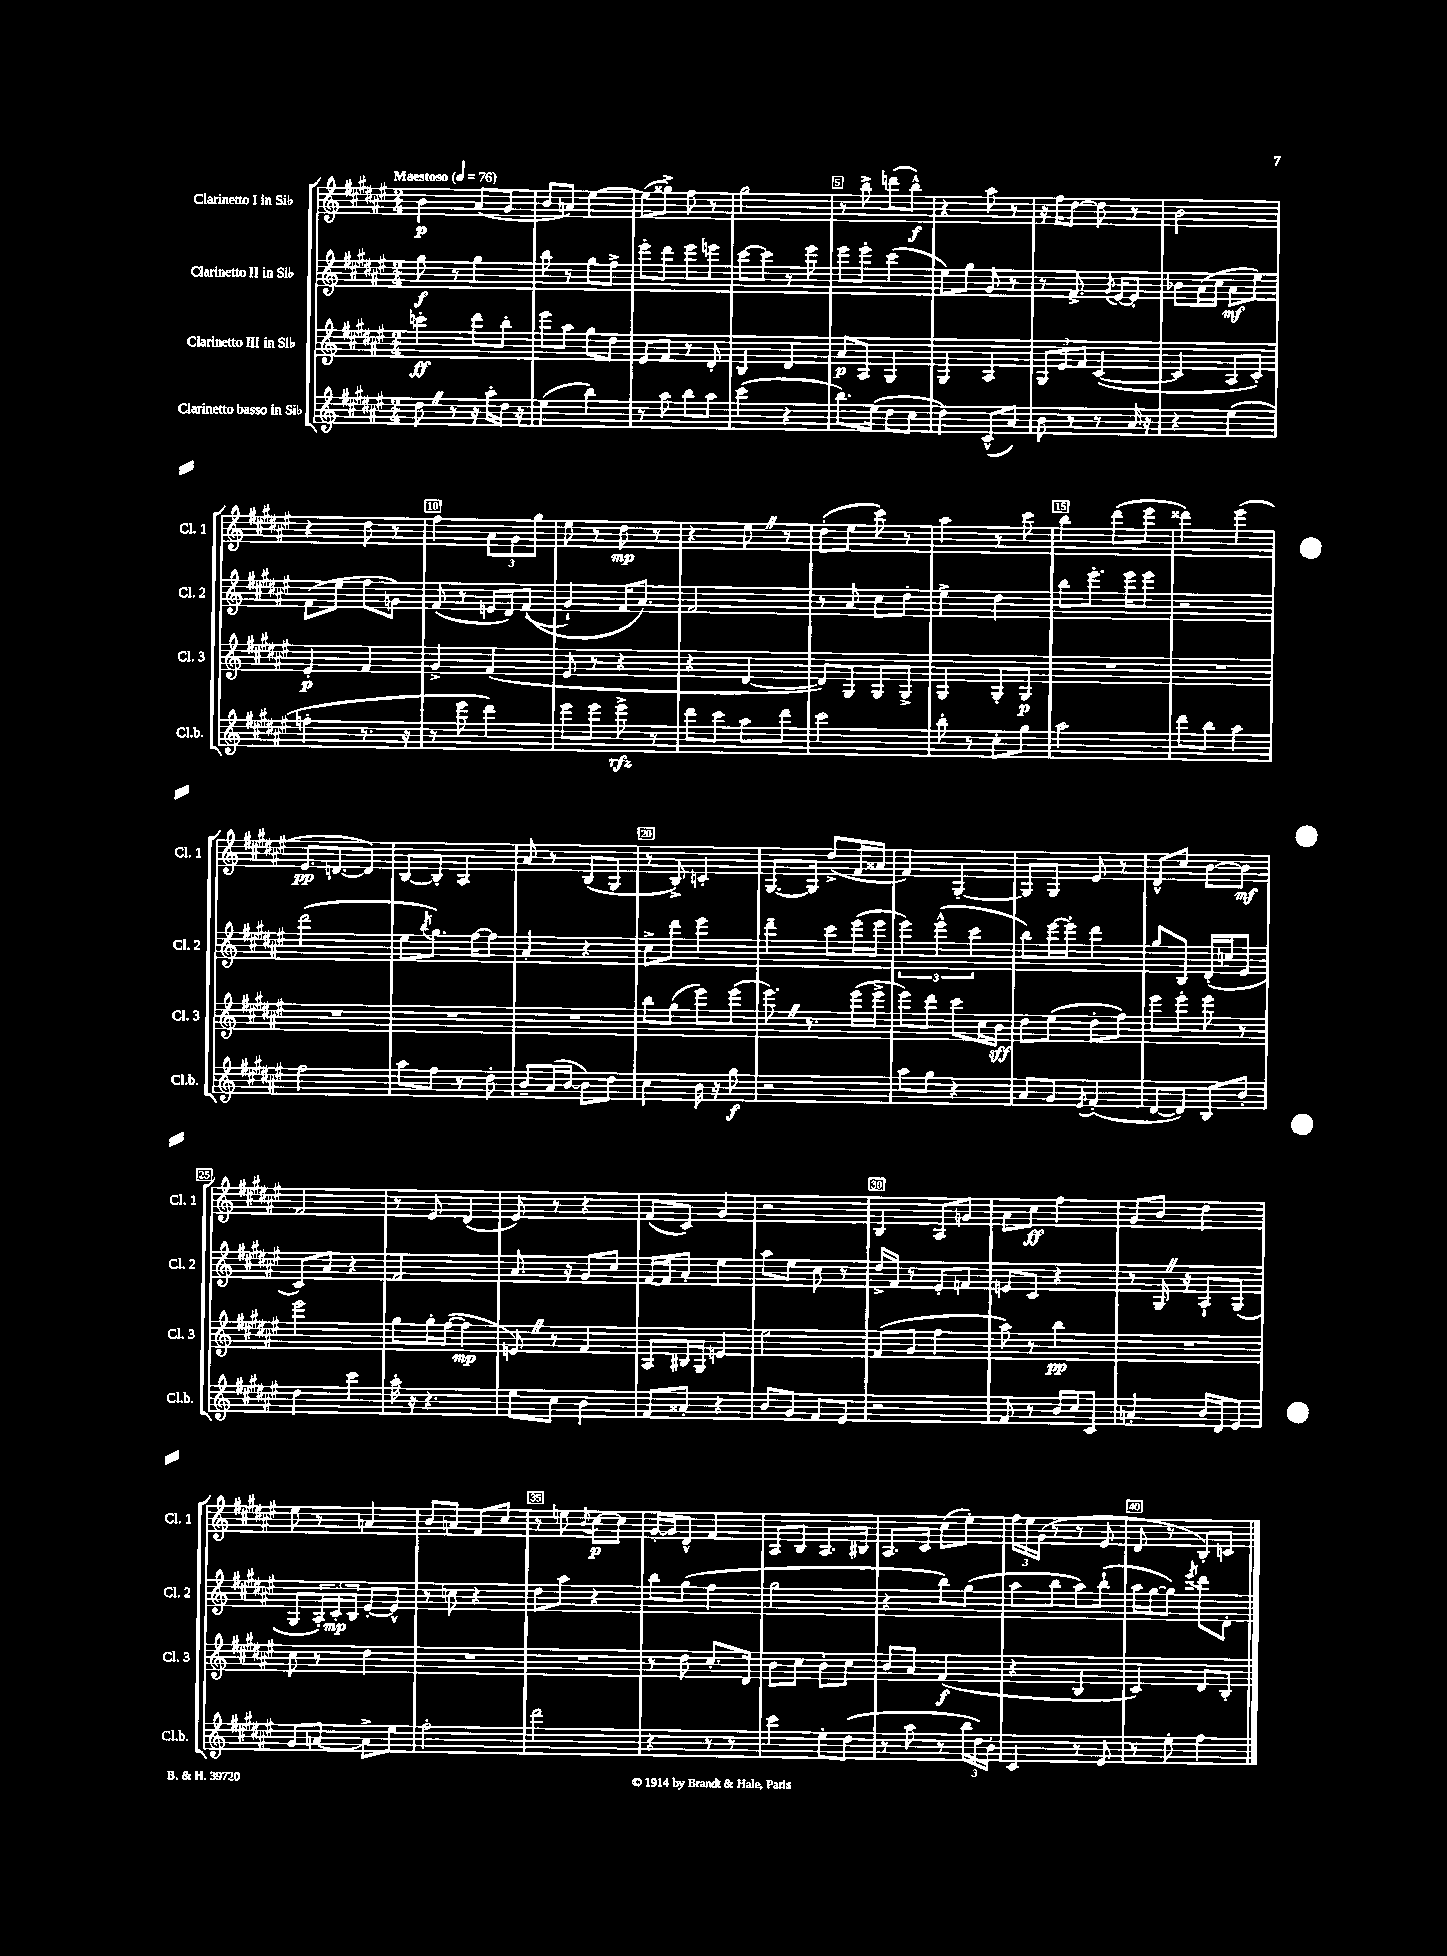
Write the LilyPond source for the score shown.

<<
\new StaffGroup <<
\new Staff = "s0" \with { instrumentName = "Clarinetto I in Sib" shortInstrumentName = "Cl. 1" } {
    \clef treble \key fis \major \numericTimeSignature \time 2/4 \tempo "Maestoso" 4 = 76
    b'4\p ais'8( gis'8 |
    b'8 a'8) eis''4~ |
    eis''8( gisis''8->) fis''8 r8 |
    gis''2 |
    r8 b''8-> d'''8( b''8-^\f) |
    r4 ais''8 r8 |
    r16 fis''16 dis''8~ dis''8 r8 |
    b'2 |
    r4 dis''8 r8 |
    fis''4 \tuplet 3/2 { ais'8 gis'8 gis''8 } |
    eis''8 r8 dis''8\mp r8 |
    r4 eis''8 \once \override BreathingSign.text = \markup { \musicglyph "scripts.caesura.straight" } \breathe r8 |
    dis''8-.( eis''8 cis'''8) r8 |
    ais''4 r8 cis'''8 |
    b''4 dis'''8( eis'''8 |
    disis'''4) eis'''4( |
    eis'8.\pp d'8.~ d'8) |
    b8~ b8-. ais4 |
    ais'8 r8 b8( gis8 |
    r8 b8->) c'4-. |
    gis8.~ gis16 dis''8->( fis'16 aisis'16 |
    fis'4) gis4~-. |
    gis8 gis8 eis'8 r8 |
    dis'8-^ cis''8 b'8~ b'8\mf |
    fis'2 |
    r8 eis'8 dis'4( |
    eis'8) r8 r4 |
    fis'8( cis'8) gis'4 |
    r2 |
    b4 ais8 g'8 |
    ais'8 cis''8\ff fis''4 |
    gis'8 b'8 dis''4 |
    eis''8 r8 a'4 |
    b'8-. a'8 fis'8 cis''8 |
    r8 e''8 \appoggiatura { b'8 } cis''8~\p cis''8 |
    gis'16~-. gis'16 dis'8-^ fis'4 |
    ais8 b8 ais8. bis16 |
    ais8. cis'16 cis''8( eis''8-.) |
    \tuplet 3/2 { fis''16 eis''16 gis'16( } r8 r8 eis'8 |
    dis'8 r8 b8-.) c'8 \bar "|." |
}
\new Staff = "s1" \with { instrumentName = "Clarinetto II in Sib" shortInstrumentName = "Cl. 2" } {
    \clef treble \key fis \major \numericTimeSignature \time 2/4
    gis''8\f r8 gis''4 |
    b''8 r8 gis''8 fis''8-> |
    eis'''8-. dis'''8 eis'''8 e'''8 |
    cis'''8~ cis'''8 r8 eis'''8 |
    eis'''8 eis'''8-. cis'''4( |
    eis''8) gis''8 gis'8 r8 |
    r8 fis'8.-> \acciaccatura { gis'8 } eis'16~ eis'8-. |
    bes'8 ais'16( cis''16 ais'8\mf eis''8) |
    fis'8( eis''8 fis''8 g'8) |
    fis'8( r8 e'16 dis'16) fis'8(\( |
    gis'4-!) fis'16 ais'8.\) |
    fis'2 |
    r8 ais'8 cis''8 dis''8-. |
    eis''4-> dis''4 |
    b''8 eis'''8.-. eis'''16 eis'''8 |
    r2 |
    dis'''2( |
    eis''8 \acciaccatura { b''8 } gis''8.) fis''16~ fis''8 |
    ais'4-. r4 |
    cis''8-> dis'''8 eis'''4 |
    dis'''4-- cis'''8 eis'''16( eis'''16 |
    \tuplet 3/2 { eis'''4) eis'''4-^( cis'''4 } |
    b''8) eis'''16~ eis'''16-. dis'''4 |
    gis''8 b8 dis'16-.( c''16 eis'8 |
    cis'8) ais'8 r4 |
    fis'2 |
    ais'8. r16 gis'8 cis''8 |
    fis'16~ fis'16 ais'8-. eis''4 |
    ais''8 eis''8 cis''8 r8 |
    dis''16-> fis'16 r8 eis'8-. f'8 |
    e'8 cis'8 r4 |
    r8 gis16 \once \override BreathingSign.text = \markup { \musicglyph "scripts.caesura.straight" } \breathe r16 ais8-! gis8( |
    gis8 \tuplet 3/2 { ais16-.) cis'16-.\mp b16 } eis'8~-. eis'8-^ |
    r8 c''8 r4 |
    dis''8 ais''8 r4 |
    b''8 gis''8( fis''4 |
    gis''2 |
    r4 b''8) gis''8( |
    ais''8 b''8 ais''8) b''8-!( |
    ais''16 gis''16~ gis''8) \acciaccatura { eis'''8 } dis'''8 dis'8-. \bar "|." |
}
\new Staff = "s2" \with { instrumentName = "Clarinetto III in Sib" shortInstrumentName = "Cl. 3" } {
    \clef treble \key fis \major \numericTimeSignature \time 2/4
    c'''4-.\ff dis'''8 b''8-. |
    eis'''8 ais''8 gis''8 dis''8 |
    eis'8 fis'8 r8 dis'8-. |
    b4 dis'4 |
    ais'8\p ais8 gis4 |
    gis4 ais4 |
    \tuplet 3/2 { gis8 eis'8 fis'8 } cis'4~( |
    cis'4 ais8 cis'8-.) |
    eis'4-.\p fis'4 |
    gis'4-> fis'4( |
    eis'8 r8 r4 |
    r4 dis'4~ |
    dis'8) gis8 gis8 gis8-> |
    gis4 gis8-. gis8\p |
    R2 |
    R2 |
    R2 |
    R2 |
    R2 |
    b''8 gis''8( eis'''8) eis'''8( |
    eis'''8.) \once \override BreathingSign.text = \markup { \musicglyph "scripts.caesura.straight" } \breathe r8. eis'''16( eis'''16-> |
    eis'''8) dis'''8 cis'''8 cis''16 b'16\sff |
    dis''8 eis''8( dis''8-. fis''8) |
    eis'''8 eis'''8-. eis'''8 r8 |
    eis'''2 |
    gis''8 gis''16-. fis''16~( fis''4\mp |
    e'8) \once \override BreathingSign.text = \markup { \musicglyph "scripts.caesura.straight" } \breathe r8 fis'4 |
    ais8 bis16 gis16 e'4 |
    eis''2 |
    fis'8( gis'8 fis''4 |
    ais''8) r8 b''4\pp |
    R2 |
    cis''8 r8 dis''4 |
    R2 |
    R2 |
    r8 dis''8 cis''8.-. dis'16 |
    b'8 cis''8 b'8-. cis''8 |
    b'8 ais'8 fis'4\f( |
    r4 b4 |
    cis'4) dis'8 b8-. \bar "|." |
}
\new Staff = "s3" \with { instrumentName = "Clarinetto basso in Sib" shortInstrumentName = "Cl.b." } {
    \clef treble \key fis \major \numericTimeSignature \time 2/4
    dis''8 \once \override BreathingSign.text = \markup { \musicglyph "scripts.caesura.straight" } \breathe r8 r16 ais''16-. dis''16 r16 |
    eis''4( b''4) |
    r8 ais''8 b''8 ais''8 |
    cis'''4( r4 |
    b''8.) eis''16( dis''8 cis''8 |
    dis''4) cis'8-^( ais'8) |
    b'8 r8 r8 ais'16 r16 |
    r4 eis''4( |
    f''4-. r8. r16 |
    r8 eis'''8 dis'''4) |
    eis'''8 eis'''8 eis'''8->\rfz r8 |
    dis'''8 cis'''8 ais''8 dis'''8 |
    cis'''2 |
    b''8-. r8 cis''8-. gis''8 |
    ais''2 |
    dis'''8 b''8 ais''4 |
    fis''2 |
    ais''8 fis''8 r8 dis''8-. |
    b'8-- ais'16( b'16~ b'8) dis''8 |
    cis''4 b'16 r16 gis''8\f |
    r2 |
    ais''8 gis''8 r4 |
    ais'8 gis'8 \acciaccatura { eis'8 } fis'4-.( |
    dis'8~ dis'8) b8 b'8-. |
    dis''4 cis'''4 |
    ais''16-. r16 r4. |
    eis''8 cis''8 b'4 |
    fis'8 aisis'8-. r4 |
    b'8 gis'8 fis'8 eis'8 |
    r2 |
    fis'8 r8 b'16 cis''16 cis'8 |
    a'4-. b'16 dis'16 eis'8 |
    gis'8 a'8~ a'8-> eis''8 |
    fis''2-. |
    dis'''2 |
    r4 r8 r8 |
    cis'''4 eis''8-. dis''8( |
    r8 ais''8 r8 \tuplet 3/2 { b''16 dis''16) b'16-. } |
    cis'4 r8 eis'8 |
    r8 eis''8-. fis''4 \bar "|." |
}
>>
>>
\layout { \context { \Score \override BarNumber.break-visibility = ##(#f #t #t) barNumberVisibility = #(every-nth-bar-number-visible 5) \override BarNumber.stencil = #(make-stencil-boxer 0.1 0.3 ly:text-interface::print) } }
